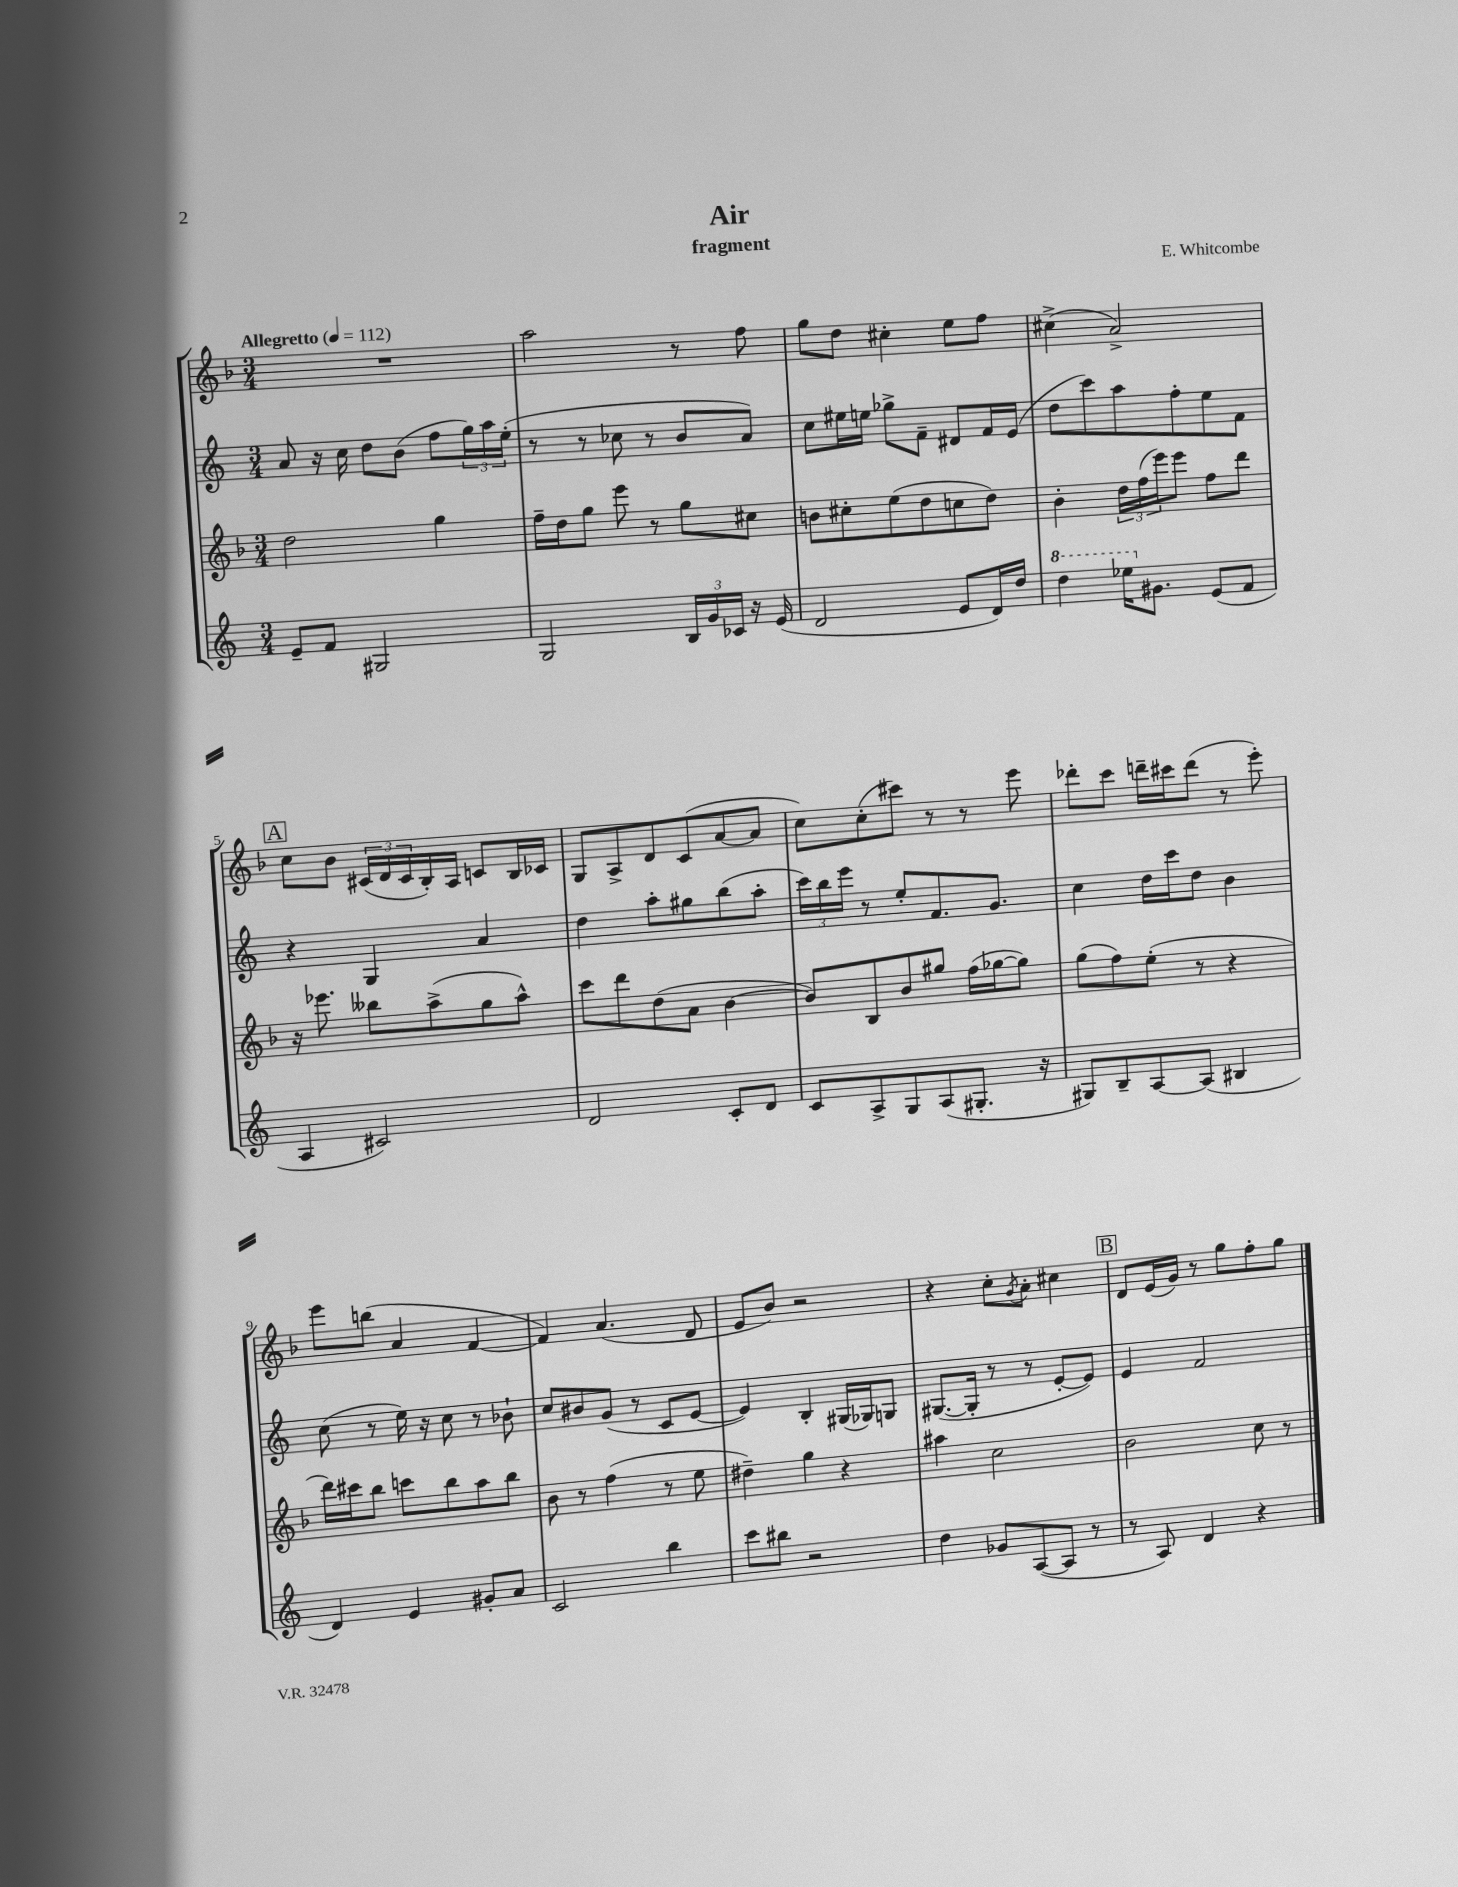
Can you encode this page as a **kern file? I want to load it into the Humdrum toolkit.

**kern	**kern	**kern	**kern
*staff4	*staff3	*staff2	*staff1
*clefG2	*clefG2	*clefG2	*clefG2
*k[]	*k[b-]	*k[]	*k[b-]
*M3/4	*M3/4	*M3/4	*M3/4
*MM112	*MM112	*MM112	*MM112
8e~	2dd	8a	2.r
8f	.	16r	.
.	.	16cc	.
2G#	.	8dd	.
.	.	(8b	.
.	4gg	8ff	.
.	.	24gg)	.
.	.	24aa	.
.	.	(24ee'	.
=	=	=	=
2G	16ff~	8r	2aa
.	16dd	.	.
.	8gg	8r	.
.	8eee	8cc-	.
.	8r	8r	.
24B	8gg	8b	8r
24g	.	.	.
24c-	.	.	.
16r	8cc#	8a)	8ff
(16e	.	.	.
=	=	=	=
2d	8b	8cc	8gg
.	8cc#'	16ee#	8dd
.	.	16ee	.
.	(8ee	8gg-^	4cc#'
.	8dd	8f~	.
8e	8cc	8d#	8ee
16d)	8dd)	16f	8ff
16dd	.	(16e	.
=	=	=	=
4ddd	4b-'	8dd	(4cc#^
.	.	8ccc)	.
16eee-	24dd	8aa	2a^)
.	(24ff	.	.
8.g#	.	.	.
.	24eee)	.	.
.	8eee	8ff'	.
(8e	8ff	8ee	.
8f	8ddd	8f	.
=	=	=	=
4A	16r	4r	8cc
.	8.eee-	.	.
.	.	.	8b-
2c#)	8bb--	4G	(24c#
.	.	.	24d
.	.	.	24c#
.	(8aa^	.	16B-')
.	.	.	16A
.	8gg	4a	8c
.	8aa^^)	.	16B-
.	.	.	16c-
=	=	=	=
2d	8ccc	4dd	8G
.	8ddd	.	8A^
.	(8dd	8aa'	8d
.	8a	8gg#	(8c
8c'	[4b-	(8bb	[8a
8d	.	8aa'	8a]
=	=	=	=
8c	8b-])	24ccc)	8cc)
.	.	24bb	.
.	.	24eee	.
8A^	8B-	8r	(8cc'
8G	8b-	8ee'	8ccc#)
(8A	8gg#	8.f	8r
8.G#'	(16ff	.	8r
.	[16gg-	8.g	.
.	8gg-])	.	8eee
16r	.	.	.
=	=	=	=
8G#)	(8gg	4cc	8ddd-'
8B~	8ff)	.	8ccc
[8A	(8ee'	16dd	16ddd~
.	.	16ccc	16ccc#
(8A]	8r	8dd	(8ddd
4B#	4r	4b	8r
.	.	.	8eee')
=	=	=	=
4d)	16ddd)	(8cc	8eee
.	16ccc#	.	.
.	8bb-	8r	(8bb
4e	8ccc	16ee)	4a
.	.	16r	.
.	8bb-	8cc	.
8g#'	8aa	8r	[4f
8a	8bb-	8b-`	.
=	=	=	=
2c	8b-	8cc	4f])
.	8r	8b#	.
.	(4ff	(8g	(4.a
.	.	8r	.
4bb	8r	8c	.
.	8ee	[8e	8d
=	=	=	=
8ccc	4dd#~)	4e])	8e
8bb#	.	.	8b-)
2r	4gg	4B'	2r
.	4r	(16G#	.
.	.	16G-)	.
.	.	8G	.
=	=	=	=
4dd	4aa#	([8.G#	4r
.	.	16G#']	.
8g-	2cc	8r	8cc'
.	.	.	8qg
([8A	.	8r	8a'
8A]	.	[8e'	4cc#
8r	.	8e])	.
=	=	=	=
8r	2b-	4e	8d
8A)	.	.	(16e
.	.	.	16g)
4d	.	2f	8r
.	.	.	8gg
4r	8cc	.	8ff'
.	8r	.	8gg
==	==	==	==
*-	*-	*-	*-
